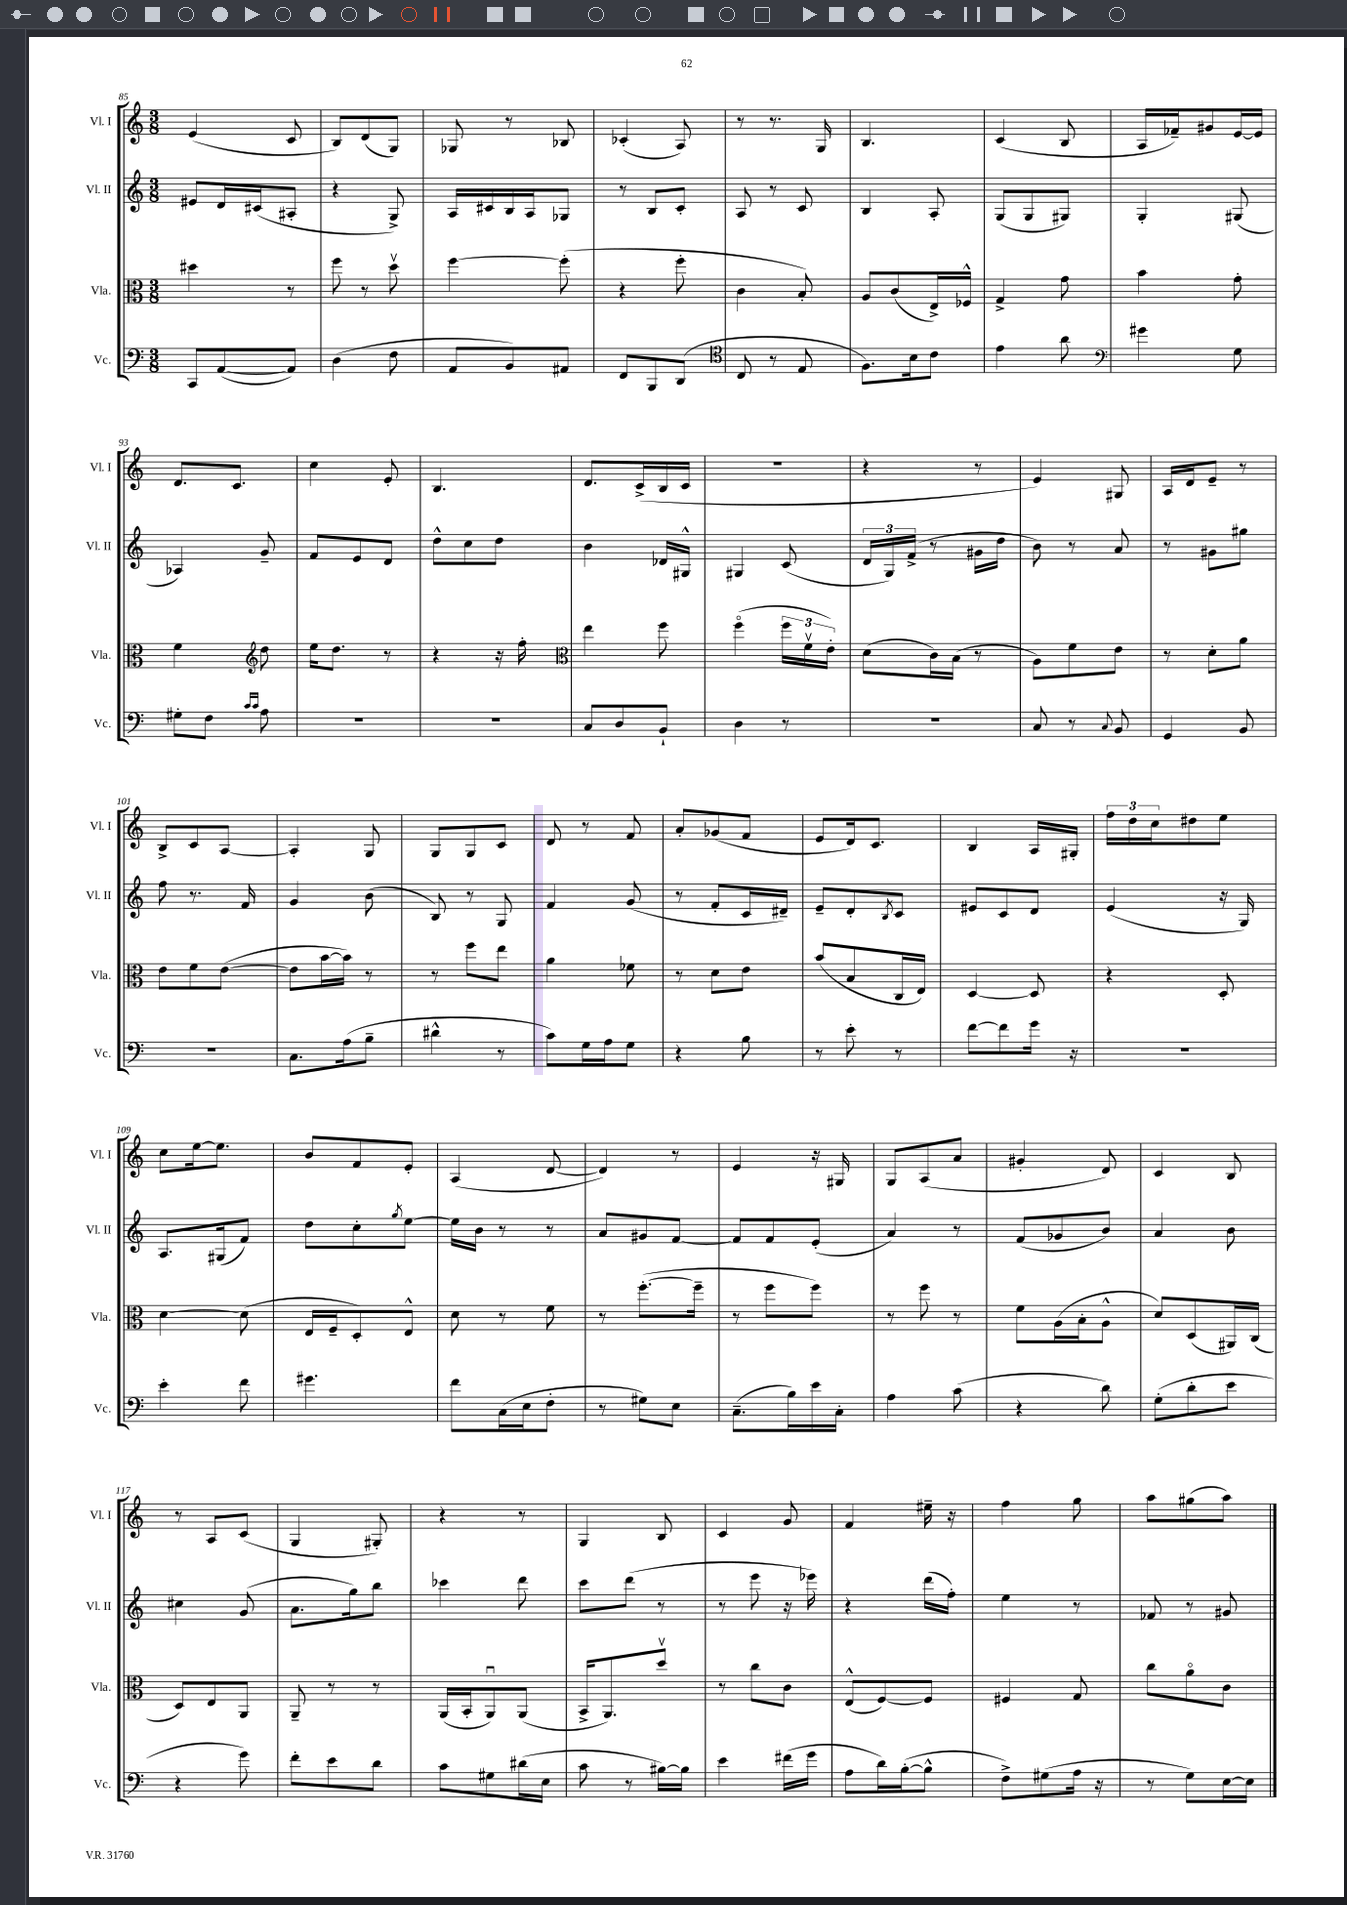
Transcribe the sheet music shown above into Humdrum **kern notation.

**kern	**kern	**kern	**kern
*staff4	*staff3	*staff2	*staff1
*clefF4	*clefC3	*clefG2	*clefG2
*k[]	*k[]	*k[]	*k[]
*M3/8	*M3/8	*M3/8	*M3/8
8CC	4dd#	8e#	(4e
([8AA	.	16d	.
.	.	(16c#	.
8AA])	8r	8A#'	8c
=	=	=	=
(4D	8ff	4r	8B)
.	8r	.	(8d
8F	8ddv	8G^)	8G)
=	=	=	=
8AA	[4ff	16A	8G-
.	.	16c#	.
8BB)	.	16B	8r
.	.	16A	.
8AA#	(8ff']	8G-	8B-
=	=	=	=
8FF	4r	8r	(4c-'
8BBB	.	8B	.
(8DD	8ff'	8c'	8A)
=	=	=	=
*clefC4	*	*	*
8C	4c	8A	8r
8r	.	8r	8.r
8E	8B')	8c	.
.	.	.	16G
=	=	=	=
8.F)	8A	4B	4.B
.	(8c	.	.
16B	.	.	.
8c	16E^)	8A'	.
.	16F-^^	.	.
=	=	=	=
4e	4G^	(8G	(4c
.	.	8G	.
8a	8g	8G#)	8B
=	=	=	=
*clefF4	*	*	*
4g#	4b	4G'	16A
.	.	.	16f-~)
.	.	.	8g#
8G	8g'	(8G#	[16e
.	.	.	16e]
=	=	=	=
8G#'	4f	4A-)	8.d
8F	.	.	.
.	.	.	8.c
*	*clefG2	*	*
16qqc	.	.	.
16qqc	.	.	.
8A	8dd	8g~	.
=	=	=	=
4.r	16ee	8f	4cc
.	8.dd	.	.
.	.	8e	.
.	8r	8d	8e'
=	=	=	=
4.r	4r	8dd^^	4.B
.	.	8cc	.
.	16r	8dd	.
.	16ff'	.	.
=	=	=	=
*	*clefC3	*	*
8C	4ee	4b	8.d
8D	.	.	.
.	.	.	(16c^
8BB`	8ff	16d-	16B
.	.	16G#^^	16c
=	=	=	=
4D	(4ffo	4G#	4.r
8r	24ff	(8c	.
.	24fv	.	.
.	24e')	.	.
=	=	=	=
4.r	(8d	24d	4r
.	.	24G)	.
.	.	(24f^	.
.	16c)	8r	.
.	(16B	.	.
.	8r	16g#	8r
.	.	16dd	.
=	=	=	=
8C	8A)	8b)	4e)
8r	8f	8r	.
8qqC	.	.	.
8BB	8e	8a	8G#
=	=	=	=
4GG	8r	8r	16A
.	.	.	16d
.	8d'	8g#	8e~
8BB	8a	8gg#	8r
=	=	=	=
4.r	8e	8ff	8B^
.	8f	8.r	8c
.	([8e	.	[8A
.	.	16f	.
=	=	=	=
8.C	8e]	4g	4A']
.	[16b	.	.
(16A	16b])	.	.
8B~	8r	(8b	8G
=	=	=	=
4d#^^	8r	8B)	8G
.	8ff	8r	8G
8r	8ee	8G	8c
=	=	=	=
8c)	4a	4f	8d
16G	.	.	8r
16A	.	.	.
8G	8f-	(8g	8f
=	=	=	=
4r	8r	8r	8a'
.	8d	8f'	(8g-
8B	8e	16c	8f
.	.	16d#~)	.
=	=	=	=
8r	(8b	8e~	8e
8e'	8B	8d'	16d)
.	.	.	8.c
.	.	8qB	.
8r	16C	8c	.
.	16E)	.	.
=	=	=	=
[8f	[4D	8e#	4B
8f]	.	8c	.
16g	8D]	8d	16A
16r	.	.	16G#'
=	=	=	=
4.r	4r	(4e	24ff
.	.	.	24dd
.	.	.	24cc
.	.	.	8dd#
.	8D'	16r	8ee
.	.	16G)	.
=	=	=	=
4e'	[4d	8.A	8cc
.	.	.	[16ee
.	.	(16G#	8.ee]
8f	(8d]	8f)	.
=	=	=	=
4.g#	16E	8dd	8b
.	16F~	.	.
.	8D')	8cc'	8f
.	.	8qgg	.
.	8E^^	[8ee	8e'
=	=	=	=
8f	8d	16ee]	(4A
.	.	16b	.
(16C	8r	8r	.
16E	.	.	.
8F'	8f	8r	[8d
=	=	=	=
8r	8r	8a	4d])
8G#)	([8.ff'	8g#	.
8E	.	[8f	8r
.	16ff~]	.	.
=	=	=	=
(8.C~	8r	8f]	4e
.	8ff	8f	.
16B)	.	.	.
16e	8ff)	(8e'	16r
16C'	.	.	16G#
=	=	=	=
4A	8r	4a)	8G
.	8ff	.	(8A
(8c	8r	8r	8a
=	=	=	=
4r	8f	(8f	4g#'
.	(16A	8g-	.
.	16B'	.	.
8d)	8A^^	8b)	8d)
=	=	=	=
(8G'	8d)	4a	4c
8d'	(8D	.	.
8e	16AA#)	8b	8B
.	(16C	.	.
=	=	=	=
4r	8D)	4cc#	8r
.	8E	.	8A
8g)	8AA	(8g	(8c
=	=	=	=
8f'	8AA~	8.a	4G
8e	8r	.	.
.	.	16gg)	.
8d	8r	8bb	8G#')
=	=	=	=
8c	(16AA	4ccc-	4r
.	16BB'	.	.
8G#	8AAu)	.	.
(16d#	(8AA	8ddd	8r
16E	.	.	.
=	=	=	=
8c	16BB^	8ccc	4G
.	8.AA)	.	.
8r	.	(8ddd	.
[16B#)	8ddv	8r	8B
16B#]	.	.	.
=	=	=	=
4e	8r	8r	4c
.	8cc	8eee	.
(16f#	8c	16r	8g
16g	.	16eee-)	.
=	=	=	=
8A	(8E^^	4r	4f
16d)	[8F)	.	.
([16B'	.	.	.
8B^^]	8F]	(16ddd	16ee#~
.	.	16ff')	16r
=	=	=	=
8F^)	4F#	4ee	4ff
(8G#	.	.	.
16A	8G	8r	8gg
16r	.	.	.
=	=	=	=
8r	8cc	8f-	8aa
8G)	8ao	8r	(8gg#
[16E	8c	8g#	8aa)
16E]	.	.	.
==	==	==	==
*-	*-	*-	*-
